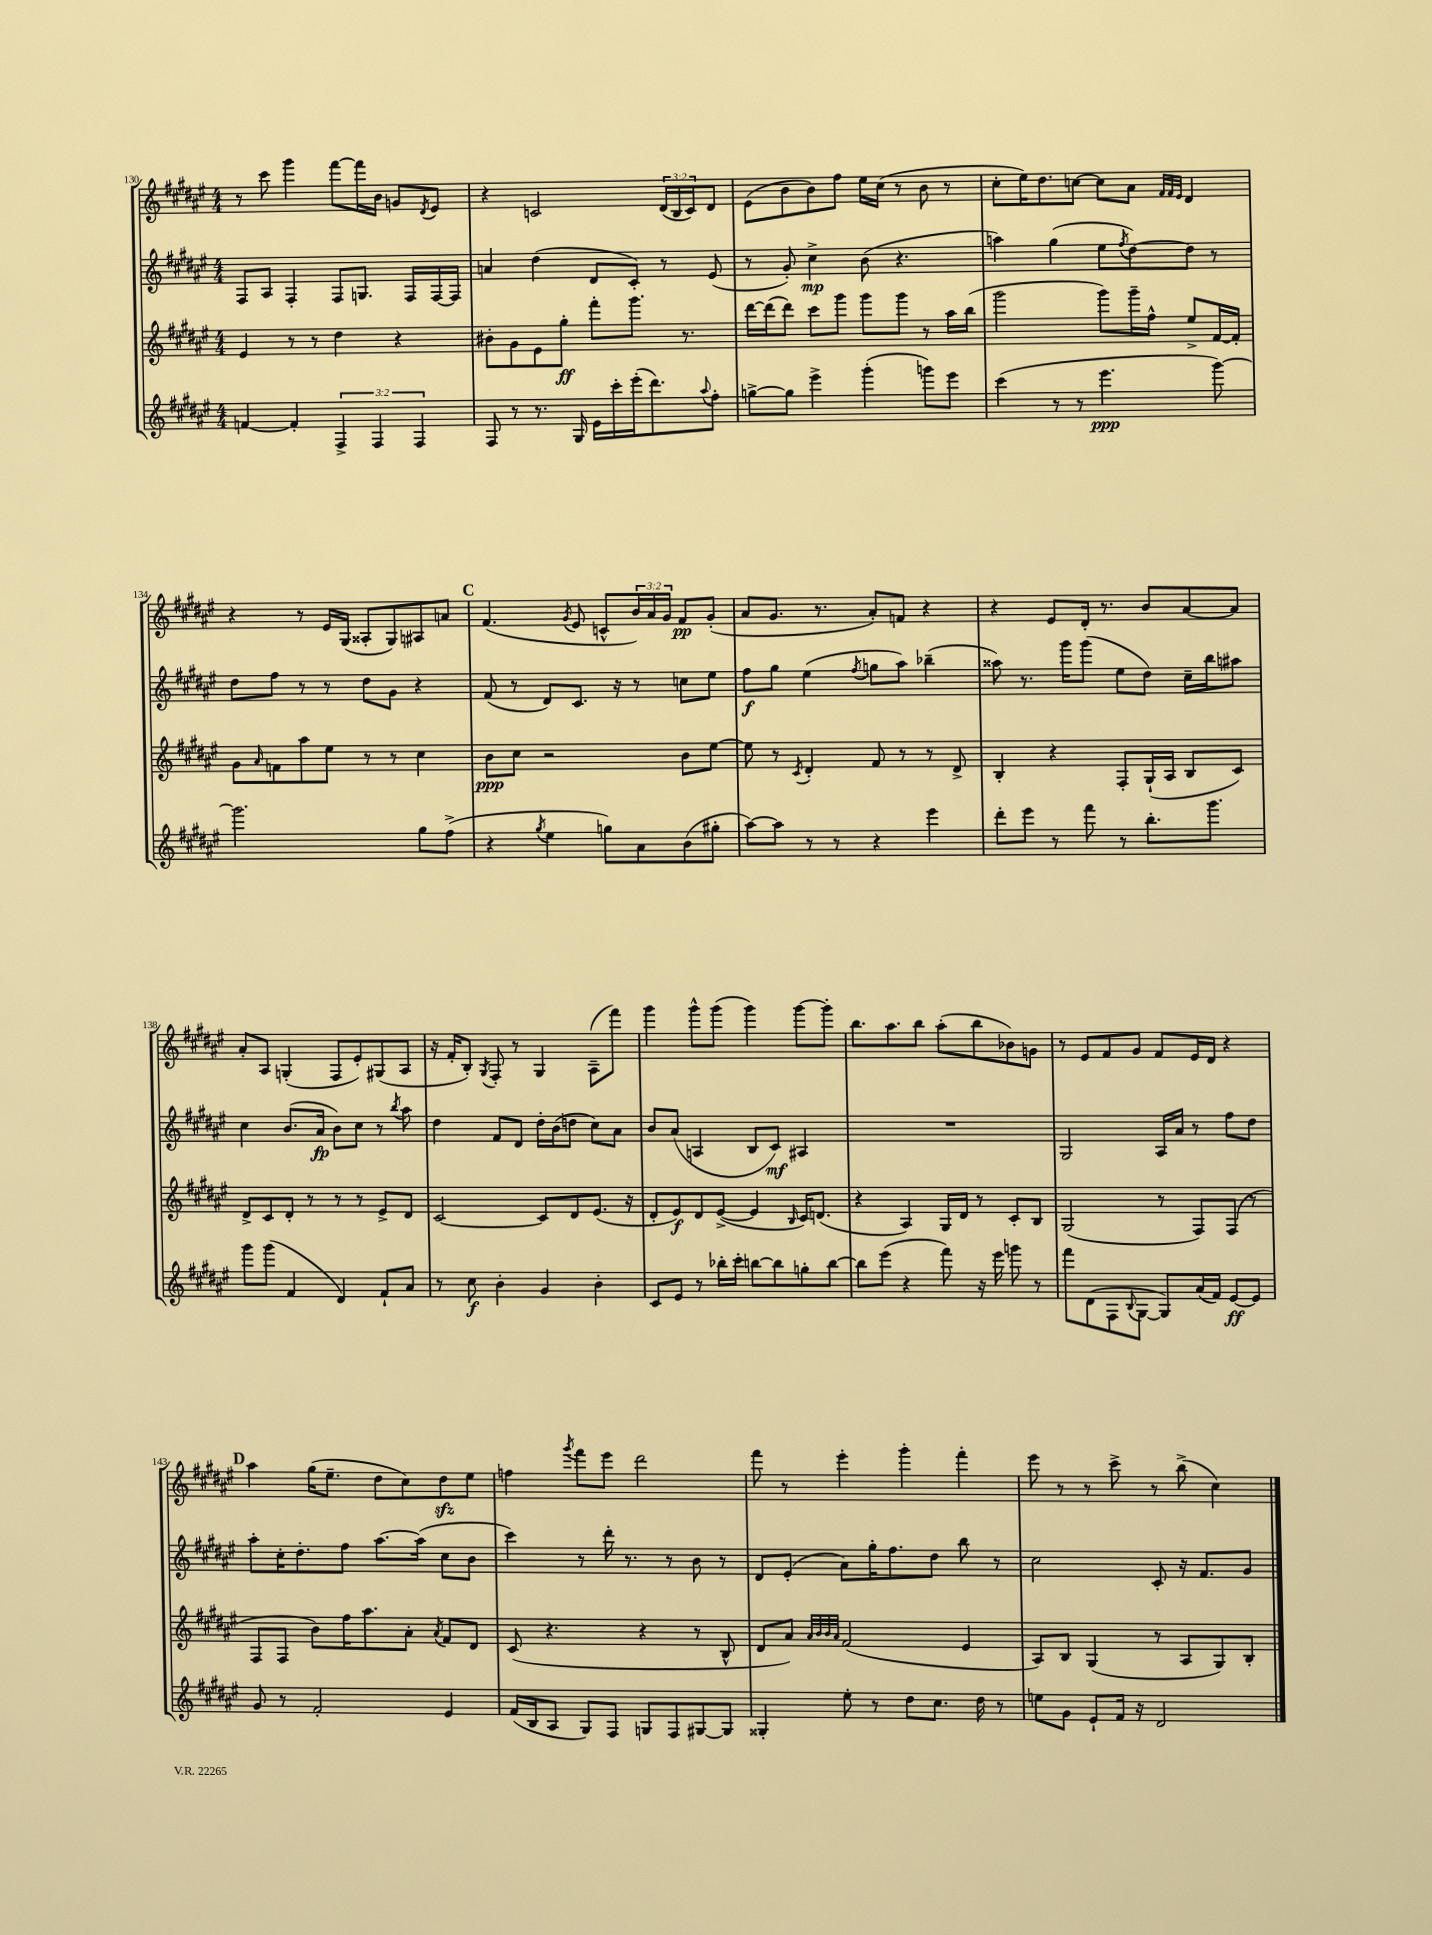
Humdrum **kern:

**kern	**kern	**kern	**kern
*staff4	*staff3	*staff2	*staff1
*clefG2	*clefG2	*clefG2	*clefG2
*k[f#c#g#d#a#e#]	*k[f#c#g#d#a#e#]	*k[f#c#g#d#a#e#]	*k[f#c#g#d#a#e#]
*M4/4	*M4/4	*M4/4	*M4/4
[4f	4e#	8F#	8r
.	.	8A#	8ccc#
4f']	8r	4F#'	4ggg#
.	8r	.	.
6F#^	4dd#	8F#	[8fff#
.	.	8.G	16fff#]
6F#	.	.	.
.	.	.	16b
.	4r	.	8g
.	.	16F#	.
6F#	.	.	.
.	.	.	8qd#
.	.	[16F#	8e#
.	.	16F#]	.
=	=	=	=
8F#	8b#'	4a	4r
8r	8g#	.	.
8.r	8e#	(4dd#	2c
.	8gg#'	.	.
16G#	.	.	.
16e#	8fff#'	8d#	.
16ccc#'	.	.	.
(16eee#'	8.ggg#	8c#')	.
8.ddd#)	.	.	.
.	.	8r	(24d#
.	.	.	24B
.	8.r	.	.
.	.	.	24c)
8qqaa#	.	.	.
8ff#'	.	(8e#	8d#
=	=	=	=
[8gg^	[16ddd#	8r	(8e#
.	(16ddd#]	.	.
8gg]	8ddd#)	8g#')	8b
4eee#^	8ccc#	4cc#^	8b)
.	8ggg#	.	8ff#
(4ggg#'	8ggg#	(8b	16ee#
.	.	.	(16cc#
.	8ggg#	4.r	8r
8ggg)	8r	.	8b
8eee#	16aa#	.	8r
.	(16bb	.	.
=	=	=	=
(4ccc#	2ggg#	4aa)	8cc#'
.	.	.	16ee#)
.	.	.	8.dd#
8r	.	(4gg#	.
8r	.	.	[8cc
4.eee#	8ggg#)	8ee#	8cc]
.	.	8qff#	.
.	16ggg#~	[8dd#)	8a#
.	16ff#^^	.	.
.	.	.	32qqf#
.	.	.	32qqf#
.	.	.	32qqe#
.	8ee#^	8dd#]	4d#
[8ggg#)	[16f#	8r	.
.	16f#']	.	.
=	=	=	=
2.ggg#]	8g#	8dd#	4r
.	16qqa#	.	.
.	8f	8ff#	.
.	8aa#	8r	8r
.	8ee#	8r	16e#
.	.	.	(16G#
.	8r	8dd#	8A##'
.	8r	8g#	8G#)
8gg#	4cc#	4r	8A#
(8ff#^	.	.	8a
=	=	=	=
4r	8b	(8f#	(4.f#
.	8cc#	8r	.
8qgg#	.	.	.
4ee#	2r	8d#)	.
.	.	.	8qg#
.	.	8.c#	8e#
8gg)	.	.	8c^^
.	.	16r	.
8a#	.	8r	24b)
.	.	.	24a#
.	.	.	24g#
(8b	8b	8cc	8f#
8gg#'	[8ee#	8ee#	(8g#'
=	=	=	=
[8aa#)	8ee#]	8ff#	8a#
8aa#]	8r	8gg#	8.g#
.	8qc#	.	.
8r	4d#'	(4ee#	.
.	.	.	8.r
8r	.	.	.
.	.	8qff#	.
4r	8f#	8gg	8a#')
.	8r	8aa#)	8f
4eee#	8r	(4bb-~	4r
.	8d#^	.	.
=	=	=	=
8ddd#'	4B'	8aa##)	4r
8eee#	.	8.r	.
8r	4r	.	8e#
.	.	16ggg#	.
8fff#	.	(8ggg#	16d#'
.	.	.	8.r
8r	8F#'	8ee#	.
8.bb'	(16G#`	8dd#)	8b
.	16A#	.	.
.	8B	16cc#~	[8a#
8.ggg#	.	16bb	.
.	8c#)	8aa#	8a#]
=	=	=	=
8ggg#	8d#^	4cc#	8a#'
(8ggg#	8c#	.	8A#
4f#	8d#'	(8.b	(4G'
.	8r	.	.
.	.	16a#	.
4d#)	8r	8b)	8F#
.	8r	8cc#	8e#')
8f#`	8e#^	8r	(8G#
.	.	8qbb	.
8a#	8d#	8aa#	8A#
=	=	=	=
8r	[2c#	4dd#	16r
.	.	.	16f#'
8cc#	.	.	8B')
.	.	.	8qG#
4b'	.	8f#	8F#'
.	.	8d#	8r
4g#	8c#]	16dd#'	4G#
.	.	(16b	.
.	8d#	8dd	.
4b'	(8.e#	8cc#)	(8A#~
.	.	8a#	8fff#)
.	16r	.	.
=	=	=	=
8c#	8d#'	8b	4ggg#
8e#	8e#)	(8a#	.
8r	8d#	4A	8ggg#^^
16bb-'	([8e#^	.	(8ggg#
16ccc#'	.	.	.
[8bb	4e#]	8B	4ggg#)
8bb]	.	8c#)	.
.	16qqB	.	.
8gg'	16c#)	4A#	[8ggg#
.	(8.d	.	.
[8bb	.	.	8ggg#']
=	=	=	=
8bb]	4r	1r	8.bb
(8eee#	.	.	.
.	.	.	8.aa#
4r	4A#)	.	.
.	.	.	8bb
8fff#)	16G#	.	(8aa#'
.	16d#	.	.
16r	8r	.	8bb
16eee#	.	.	.
8ggg	8c#'	.	8b-)
8r	8B	.	8g
=	=	=	=
8fff#	(2G#	2G#	8r
(8d#	.	.	8e#
8F#	.	.	8f#
8qqB	.	.	.
[8G#	.	.	8g#
8G#])	8r	16A#	8f#
.	.	16a#	.
(16a#	8F#)	8r	16e#
16f#)	.	.	16d#
[8e#	(8F#	8ff#	4r
8e#]	8r	8dd#	.
=	=	=	=
8g#	8F#	8aa#'	4aa#
8r	8F#	16cc#'	.
.	.	8.dd#'	.
2f#'	8b)	.	(16gg#
.	.	.	8.ee#~
.	16ff#	8ff#	.
.	8.aa#	.	.
.	.	[8.aa#	8dd#
.	8a#'	.	8cc#)
.	.	(16aa#]	.
.	8qa#	.	.
4e#	8f#	8cc#	8dd#
.	8d#	8b	8ee#
=	=	=	=
(16f#	(8c#	4ccc#)	4ff
16B	.	.	.
8A#	4.r	.	.
.	.	.	8qggg#
8G#)	.	8r	8fff#
8F#	.	16ddd#'	8eee#
.	.	8.r	.
8G	4r	.	2ddd#
8F#	.	8r	.
[8G#	8r	8b	.
8G#]	8B^^	8r	.
=	=	=	=
4G##'	8d#	8d#	8fff#
.	8a#)	(8e#'	8r
.	32qqa#	.	.
.	32qqb	.	.
.	32qqb	.	.
.	32qqa#	.	.
8ee#'	(2f#	8a#)	4eee#'
8r	.	16gg#'	.
.	.	8.ff#	.
8dd#	.	.	4ggg#'
8.cc#	.	8dd#	.
.	4e#	8bb	4fff#'
16dd#	.	.	.
8r	.	8r	.
=	=	=	=
8ee	8A#)	2cc#	8eee#
8g#	8B	.	8r
8e#`	(4G#	.	8r
16f#	.	.	8ccc#^
16r	.	.	.
2d#	8r	8c#'	8r
.	8A#	16r	(8bb^
.	.	8.f#	.
.	8G#)	.	4cc#)
.	8B'	8g#	.
==	==	==	==
*-	*-	*-	*-
